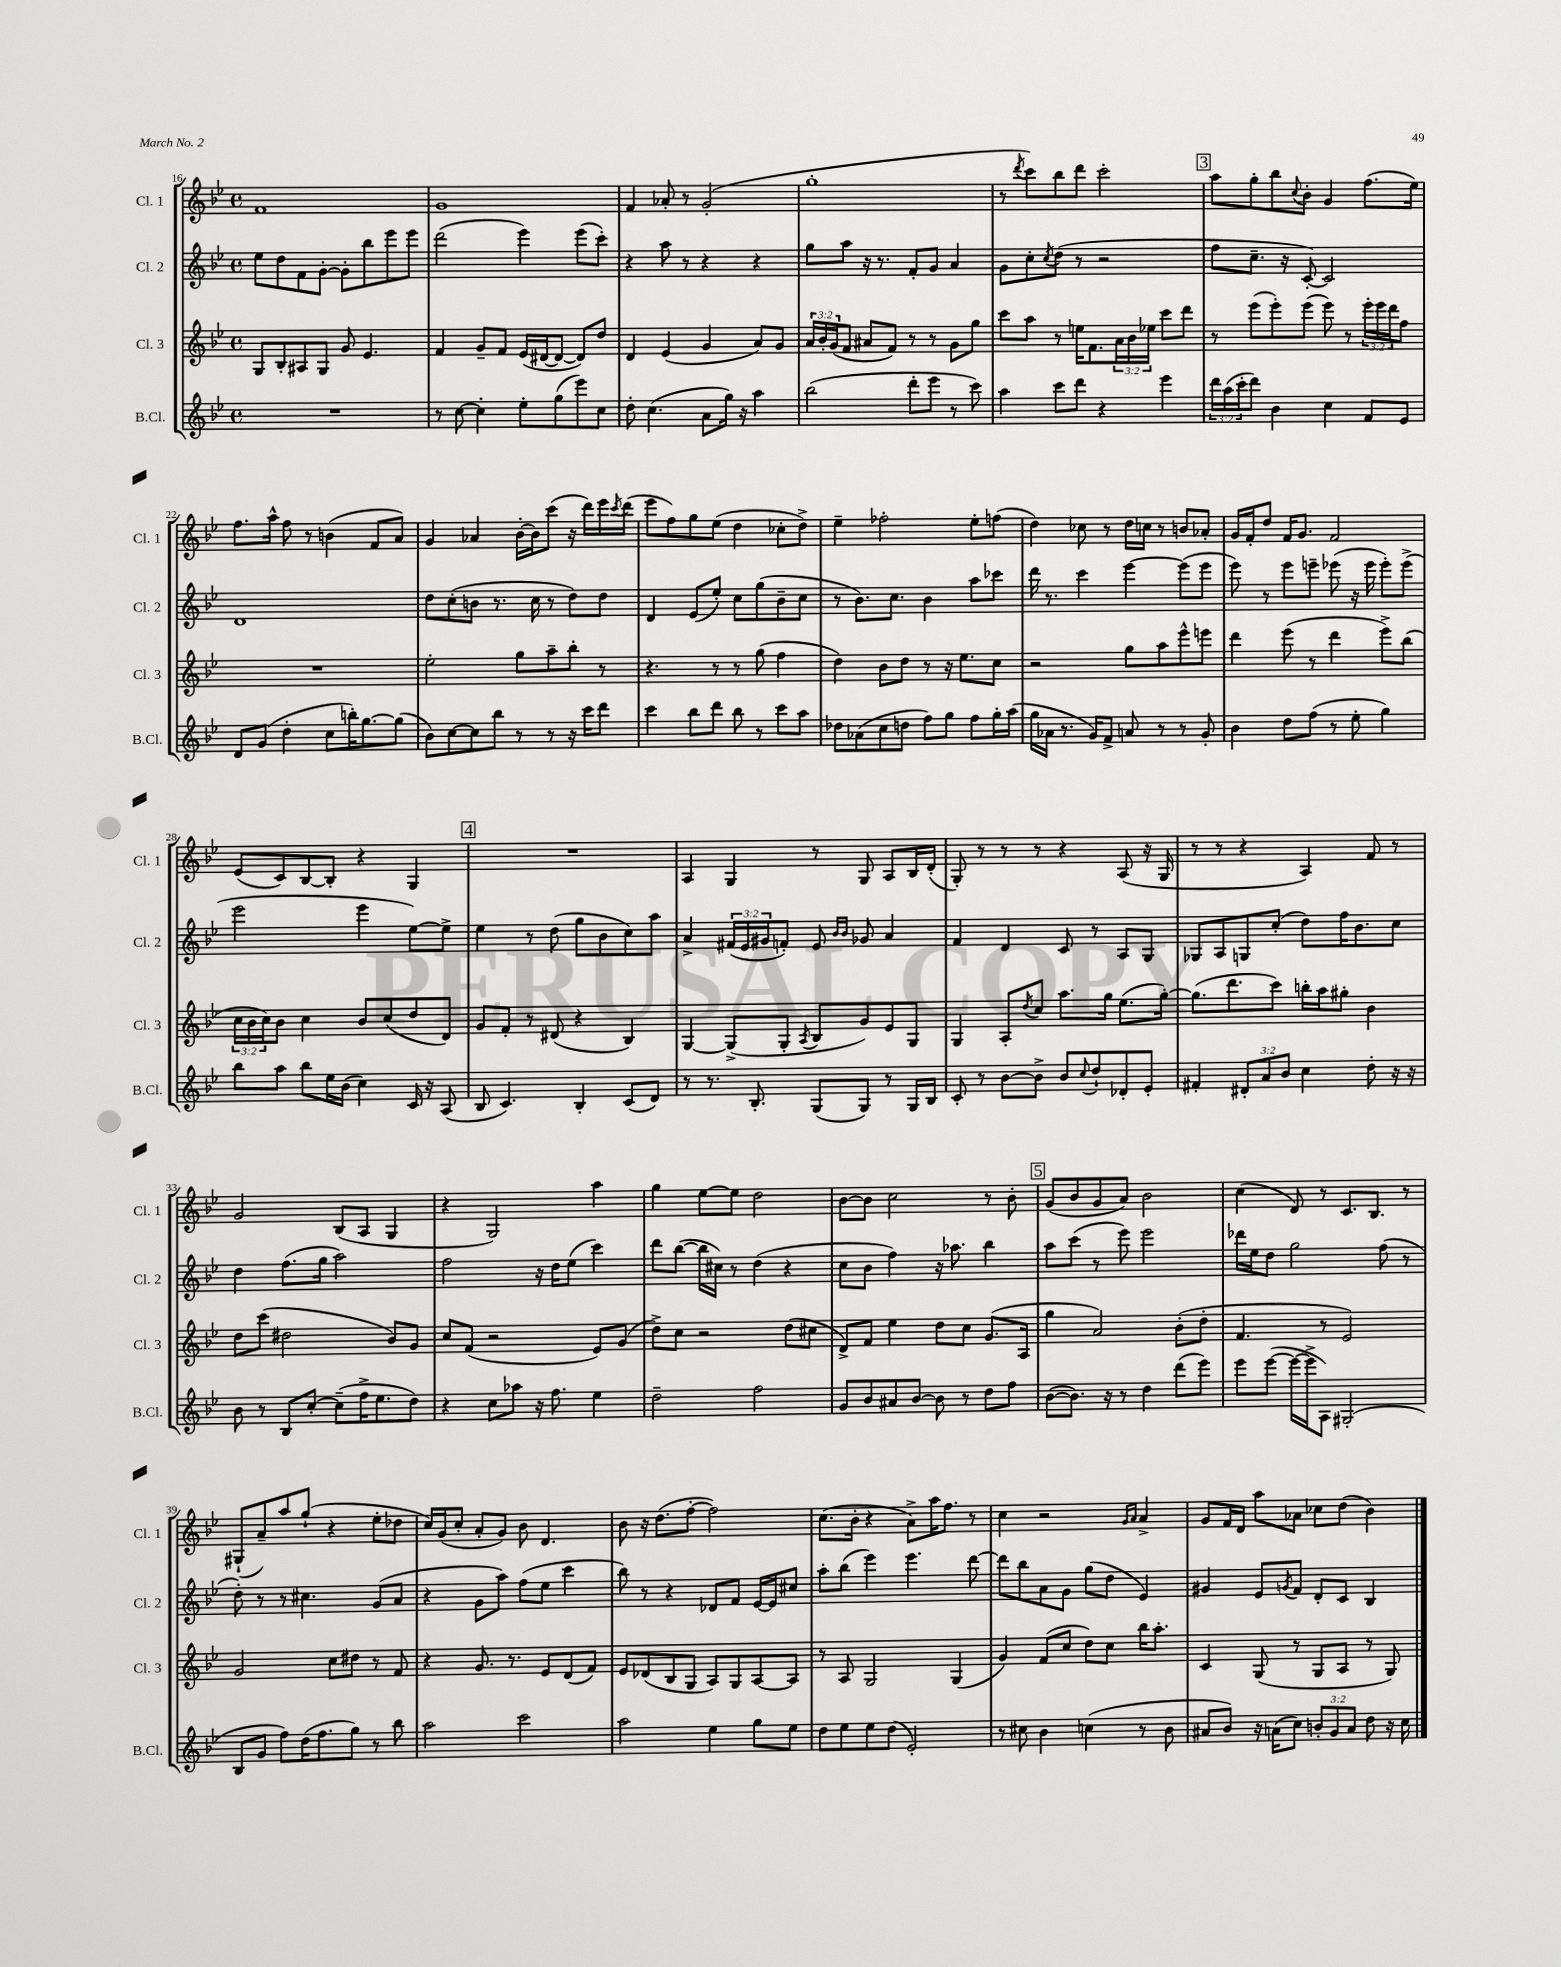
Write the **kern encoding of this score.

**kern	**kern	**kern	**kern
*part4	*part3	*part2	*part1
*staff4	*staff3	*staff2	*staff1
*I"B.Cl.	*I"Cl. 3	*I"Cl. 2	*I"Cl. 1
*I'B.Cl.	*I'Cl. 3	*I'Cl. 2	*I'Cl. 1
*clefG2	*clefG2	*clefG2	*clefG2
*k[b-e-]	*k[b-e-]	*k[b-e-]	*k[b-e-]
*M4/4	*M4/4	*M4/4	*M4/4
*met(c)	*met(c)	*met(c)	*met(c)
=16	=16	=16	=16
1r	8G/L	8ee-\L	1f
.	8B-'/	8dd\	.
.	8A#X/	8f\	.
.	8G/J	[8g'\J	.
.	8g/	8g'\L]	.
.	4.e-/	8bb-\	.
.	.	8eee-\	.
.	.	8eee-\J	.
=17	=17	=17	=17
8r	4f/	(2ddd\	1g
[8cc\	.	.	.
4cc'\]	8g~/L	.	.
.	8f/J	.	.
8ee-'\L	(16e-/LL	4eee-\)	.
.	[16d#X/J	.	.
(8gg\	8d#/J_	.	.
8eee-\)	8d#/L])	(8eee-\L	.
8cc\J	8dd/J	8ccc'\J)	.
=18	=18	=18	=18
8dd'\	4d/	4r	4f/
(4.cc\	.	.	.
.	(4e-/	8aa\	8a-X'/
.	.	8r	8r
8a\L	4g/	4r	(2g'/
16gg\Jk)	.	.	.
16r	.	.	.
4aa\	8a/L)	4r	.
.	8g/J	.	.
=19	=19	=19	=19
(2bb-\	24a/LL	8gg\L	1gg'
.	24b-'/	.	.
.	(24g/J	.	.
.	8f/J	8aa\J	.
.	8a#X/L	16r	.
.	.	8.r	.
.	8f/J)	.	.
8ddd'\L	8r	8f'/L	.
8eee-\J	8r	8g/J	.
8r	8g\L	4a/	.
8ccc\)	8gg\J	.	.
=20	=20	=20	=20
4aa\	8ccc\L	8g\L	8r
.	.	.	8qddd/
.	8aa\J	8cc'\	8ccc\L)
.	.	8qcc/	.
8ccc\L	8r	(8dd\J	8bb-\
8ddd\J	16een\KL	8r	8ddd\J
.	8.f\	.	.
4r	.	2r	2ccc'\
.	24a\L	.	.
.	24b-\	.	.
.	24ee-X\JJ	.	.
4eee-\	8ccc\L	.	.
.	8ddd\J	.	.
!!LO:REH:place=s1:t=3
=21	=21	=21	=21
24ddd\LL	8r	8ff\L	8aa\L
(24aa\	.	.	.
24ccc'\J	.	.	.
8ddd\J)	(8eee-\L	8.cc~\J	8gg'\
4b-\	8eee-'\)	.	8bb-\
.	.	16r	.
.	.	.	8qqcc/
.	(8eee-\J	[8c'/)	8b-'\J
4cc\	8eee-\)	2c/]	4g/
.	8r	.	.
8f/L	24eee-'\LL	.	(8.ff\L
.	24eee-\	.	.
.	24ddd\J	.	.
8e-/J	8ff\J	.	.
.	.	.	16ee-\Jk)
!!LO:LB:g=z
=22	=22	=22	=22
8d/L	1r	1d	8.ff\L
(8g/J	.	.	.
.	.	.	16aa^^\Jk
4dd'\	.	.	8ff\
.	.	.	8r
8cc\L	.	.	(4bn\
16bbn'\K)	.	.	.
[8.gg\	.	.	.
.	.	.	8f/L
(8gg\J]	.	.	8a/J)
=23	=23	=23	=23
8b-\L)	2ee-'\	8dd\L	4g/
[8cc\	.	(8cc'\	.
8cc\]	.	8bn\J	4a-X/
8bb-\J	.	8.r	.
8r	8gg\L	.	[16b-'\LL
.	.	16cc\	16b-\J]
8r	8aa~\	8r	(8ccc\J
16r	8bb-'\J	8dd\L)	16r
16ccc\KL	.	.	16ddd\LL)
8ddd\J	8r	8dd\J	16eee-\
.	.	.	8qccc/
.	.	.	(16ddd\JJ
=24	=24	=24	=24
4ccc\	4.r	4d/	8eee-\L
.	.	.	8ff\)
8bb-\L	.	(8e-/L	8gg\
8ddd\J	8r	8ee-'/J)	(8ee-\J
8bb-\	8r	8cc\L	4dd\
8r	(8gg\	(8gg\	.
8ccc\L	4ff\	8b-~\	8cc-X'\L
8aa\J	.	8cc\J	8dd^\J)
=25	=25	=25	=25
8dd-X\L	4dd\)	8r	4ee-~\
(8a-X\	.	8.b-\L)	.
8cc\	8b-\L	.	2ff-X'\
.	.	8.cc\J	.
8ddn\J	8dd\J	.	.
8ff\L)	8r	4b-\	.
8gg\J	16r	.	.
.	8.ee-\L	.	.
8ff\L	.	8aa\L	8ee-'\L
16gg'\L	8cc\J	8ccc-X\J	(8ffn\J
(16aa\JJ	.	.	.
=26	=26	=26	=26
16gg\LL	2r	16ddd\	4dd\)
16a-X\JJ	.	8.r	.
8.r	.	.	.
.	.	4ccc\	8cc-X\
16g/KL)	.	.	.
8f^/J	.	.	8r
8an/	8gg\L	[4eee-\	16dd\LL
.	.	.	16ccn\JJ
8r	8aa\	.	8r
8r	8eee-^^\	(8eee-\L]	8bn/L
8g'/	8eeen\J	8eee-\J	8a-X'/J
=27	=27	=27	=27
4b-\	4ddd\	8eee-\)	16g/LL
.	.	.	16f'/J
.	.	8r	8dd/J
8dd\L	(8eee-\	8eee-\L	16f/KL
.	.	.	8.g/J
(8ff\J	8r	8eeen~\J	.
8r	4ddd\	(8eee-X\	2f/
8ee-'\	.	16r	.
.	.	16eee-\	.
4gg\)	8eee-^\L)	8eee-'\L)	.
.	(8bb-\J	(8eee-^\J	.
!!LO:LB:g=z
=28	=28	=28	=28
8bb-\L	24cc\LL	2eee-\	(8e-/L
.	24b-\	.	.
.	24cc\J)	.	.
8aa\J	8b-\J	.	8c/)
8bb-\L	4cc\	.	[8B-/
16ee-\L	.	.	8B-'/J]
(16b-\JJ	.	.	.
4cc\)	8b-/L	4eee-\	4r
.	(8cc/	.	.
16c/	8dd/	[8ee-\L)	4G/
16r	.	.	.
(8A/	8d/J)	8ee-^\J]	.
!!LO:REH:place=s1:t=4
=29	=29	=29	=29
8B-/	8g/L	4ee-\	1r
4.c/)	8f'/J	.	.
.	8r	8r	.
.	(8d#X/	(8dd\	.
4B-'/	4r	8gg\L	.
.	.	8b-\	.
(8c/L	4B-/)	8cc\)	.
8d/J)	.	8aa\J	.
=30	=30	=30	=30
8r	[4G/	4a^/	4A/
8.r	.	.	.
.	(8G^/L]	(24f#X/LL	4G/
.	.	24e-/	.
8.B-'/	.	.	.
.	.	24g#X/J	.
.	8G'/J	8fn'/J)	.
.	8qA/	.	.
(8G/L	8B-/L	8e-/	8r
.	.	16qqb-/LL	.
.	.	16qqb-/JJ	.
8G/J)	8g/)	8g-X/	8G/
8r	8e-/	4a/	8A/L
16G/LL	8G/J	.	16B-/L
16B-/JJ	.	.	(16d'/JJ
=31	=31	=31	=31
8c'/	4G/	4f/	8G'/)
8r	.	.	8r
[8b-\L	8A'/L	4d/	8r
.	8qdd/	.	.
8b-^\J]	8cc/J	.	8r
8b-/L	8.aa\L	8c/	4r
8qqcc/	.	.	.
8dd`/	.	8r	.
.	16gg\Jk	.	.
8d-X'/	(8.ee-\L	8A/L	(8A/
8e-'/J	.	8G/J	16r
.	[16gg'\Jk)	.	16G/
=32	=32	=32	=32
4f#X'/	(8.gg\L]	8G-X/L	8r
.	.	8A/	8r
.	8.ddd\	.	.
12d#X'/L	.	8Gn/	4r
12a/	.	.	.
.	8ccc\J)	(8cc'/J	.
12b-/J	.	.	.
4cc\	16bbn'\LL	8dd\L)	4A/)
.	16aa\J	.	.
.	8gg#X'\J	16ff\K	.
.	.	8.b-\	.
8dd'\	4b-\	.	8f/
16r	.	8cc\J	8r
16r	.	.	.
!!LO:LB:g=z
=33	=33	=33	=33
8b-\	8dd\L	4dd\	2g/
8r	(8ccc\J	.	.
8B-/L	2dd#X\	(8.ff\L	.
[8cc'/J	.	.	.
.	.	16gg\Jk	.
(8cc~\L]	.	2aa\)	(8B-/L
16ff^\K	.	.	8A/J
8.ee-\	.	.	.
.	8b-/L)	.	4G/
8dd\J)	8g/J	.	.
=34	=34	=34	=34
4r	8cc/L	2ff\	4r
.	(8f/J	.	.
8cc\L	2r	.	2G/)
8aa-X\J	.	.	.
16r	.	16r	.
8.ff\	.	16dd\KL	.
.	.	(8ee-\J	.
4ee-\	8e-/L)	4ccc\)	4aa\
.	(8g/J	.	.
=35	=35	=35	=35
2dd~\	8dd^\L)	8ddd\L	4gg\
.	8cc\J	([8bb-\J	.
.	2r	16bb-\LL]	[8ee-\L
.	.	16cc#X\JJ)	.
.	.	8r	8ee-\J]
2ff\	.	(4dd\	2dd\
.	(8dd\L	4r	.
.	8cc#X\J	.	.
=36	=36	=36	=36
8g/L	8d^/L)	8cc\L	[8b-\L
8b-/	8f/J	8b-\J	8b-\J]
8a#X/	4ee-\	4ff\)	2cc\
[8b-/J	.	.	.
8b-\]	8dd\L	16r	.
.	.	8.aa-X\	.
8r	8cc\J	.	.
8dd\L	(8.g/L	4bb-\	8r
8ff\J	.	.	8b-'\
.	16A/Jk	.	.
!!LO:REH:place=s1:t=5
=37	=37	=37	=37
([8b-\L	4gg\	8aa\L	(8g/L
8.b-\J])	.	(8ccc\J	8b-/
.	2a/)	8r	8g/
16r	.	.	.
8r	.	8eee-\)	8a/J)
4dd\	.	2eee-\	2b-\
(8ddd\L	(8b-'\L	.	.
8eee-\J)	8dd'\J	.	.
=38	=38	=38	=38
8eee-\L	4.f/	16ddd-X\LL	(4cc\
.	.	16ee-\J	.
([8eee-\J	.	8dd\J	.
16eee-\LL_	.	2gg\	8d/)
16eee-^\J]	.	.	.
8A\J)	8r	.	8r
(2G#X'/	2e-/)	.	8.c/L
.	.	.	8.B-/J
.	.	(8ff\	.
.	.	8r	8r
!!LO:LB:g=z
=39	=39	=39	=39
8B-/L	2g/	8dd'\)	(8G#X`/L
8g/J	.	8r	8a~/)
8ff\L)	.	8r	8aa/
(16dd\K	.	4.cc#X\	(8gg`/J
8.ff\	.	.	.
.	8cc\L	.	4r
8gg\J)	8dd#X\J	.	.
8r	8r	(8g/L	8ee-'\L
8bb-\	8f/	8a/J	8dd-X\J
=40	=40	=40	=40
2aa\	4r	4r	16cc/LL)
.	.	.	(16g/J
.	.	.	8cc'/J
.	8.g/	8g\L	8a'/L
.	.	8aa\J)	8g/J)
.	8.r	.	.
2ccc\	.	(8ff\L	8b-\
.	8e-/L	8ee-\J	4.d/
.	(8d/	4ccc\	.
.	8f/J)	.	.
=41	=41	=41	=41
2aa\	8e-/L	8bb-\)	8b-\
.	(8d-X/	8r	16r
.	.	.	(8.dd\L
.	8B-/	4r	.
.	8G/J	.	[8ff'\J
4ee-\	8A/L)	8d-X/L	2ff\])
.	8G/	8f/J	.
8gg\L	[8A/	[16e-/LL	.
.	.	16e-/J]	.
8ee-\J	8A/J]	8cc#X/J	.
=42	=42	=42	=42
8dd\L	8r	8aa'\L	(8.cc\L
8ee-\	8A/	(8bb-\J	.
.	.	.	16b-'\Jk
8ee-\	2G/	4eee-\)	4r
(8dd\J	.	.	.
2e-'/)	.	4.eee-\	8a^\L)
.	.	.	16aa\K
.	.	.	8.ff\J
.	(4G/	.	.
.	.	[8ddd\	8r
=43	=43	=43	=43
8r	4g/)	8ddd\L]	4cc\
8cc#X\	.	8bb-\	.
4b-\	(8f/L	8a\	2r
.	8cc/J	8g\J	.
(4ccn\	8dd\L)	(8gg\L	.
.	8cc\J	8dd\J	.
.	.	.	16qqg/LL
.	.	.	16qqa/JJ
8r	16bb-\KL	4e-/)	4a^/
.	8.aa'\J	.	.
8b-\	.	.	.
=44	=44	=44	=44
8a#X/L	4c/	4g#X/	8g/L
8b-/J)	.	.	16f/L
.	.	.	16d/JJ
16r	(8G/	8e-/L	8aa\L
(16an\KL	.	.	.
.	.	8qgn/	.
8cc\J)	8r	8f/J	8a-X\J
12bn'/L	8G/L	8d'/L	8cc-X\L
12g/	.	.	.
.	8A/J	8c/J	(8dd\J
12a/J	.	.	.
8dd\	8r	4B-/	4b-\)
16r	8G/)	.	.
16cc\	.	.	.
==	==	==	==
*-	*-	*-	*-
